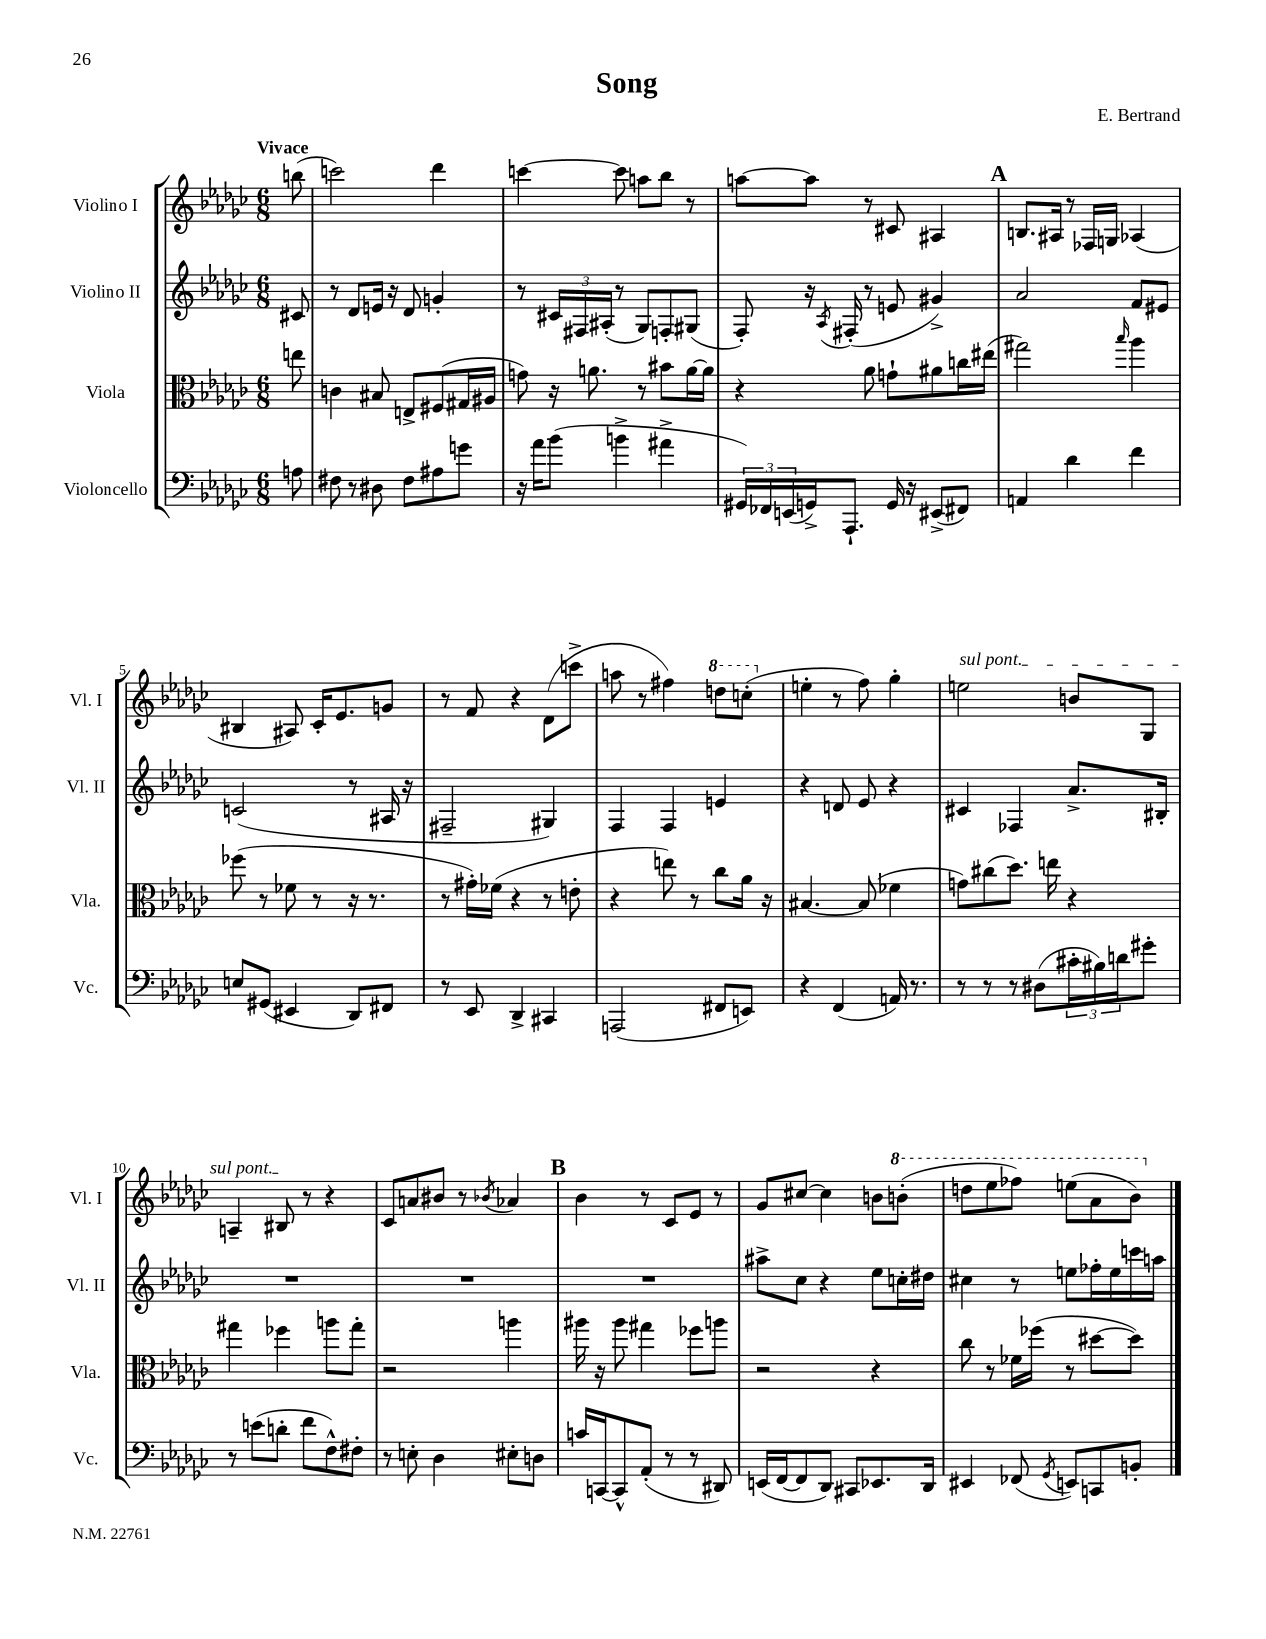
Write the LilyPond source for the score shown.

\header { title = "Song" composer = "E. Bertrand" }
<<
\new StaffGroup <<
\new Staff = "s0" \with { instrumentName = "Violino I" shortInstrumentName = "Vl. I" } {
    \clef treble \key ges \major \numericTimeSignature \time 6/8 \partial 8 \tempo "Vivace"
    b''8( |
    c'''2) des'''4 |
    c'''4~ c'''8 a''8 bes''8 r8 |
    a''8~ a''8 r8 cis'8 ais4 |
    \mark \markup { \bold "A" } b8. ais16 r8 fes16 g16 aes4( |
    bis4 ais8) ces'16-. ees'8. g'8 |
    r8 f'8 r4 des'8( c'''8-> |
    a''8 r8 fis''4) \ottava #1 d'''8 c'''8-.( \ottava #0 |
    e''4-. r8 f''8) ges''4-. |
    \once \override TextSpanner.bound-details.left.text = \markup { \italic "sul pont." } e''2\startTextSpan b'8 ges8 |
    a4-- bis8\stopTextSpan r8 r4 |
    ces'8 a'8 bis'8 r8 \acciaccatura { bes'8 } aes'4 |
    \mark \markup { \bold "B" } bes'4 r8 ces'8 ees'8 r8 |
    ges'8 cis''8~ cis''4 b'8 \ottava #1 b''8-.( |
    d'''8 ees'''8 fes'''8) e'''8( aes''8 bes''8) \ottava #0 \bar "|." |
}
\new Staff = "s1" \with { instrumentName = "Violino II" shortInstrumentName = "Vl. II" } {
    \clef treble \key ges \major \numericTimeSignature \time 6/8 \partial 8
    cis'8 |
    r8 des'8 e'16 r16 des'8 g'4-. |
    r8 \tuplet 3/2 { cis'16 fis16 ais16-.( } r8 ges8) f8-. gis8( |
    f8-.) r16 \acciaccatura { aes8 } fis16-.( r8 e'8 gis'4->) |
    \mark \markup { \bold "A" } aes'2 f'8 eis'8 |
    c'2( r8 ais16 r16 |
    fis2-- gis4) |
    f4 f4 e'4 |
    r4 d'8 ees'8 r4 |
    cis'4 fes4 aes'8.-> bis16-. |
    R2. |
    R2. |
    \mark \markup { \bold "B" } R2. |
    ais''8-> ces''8 r4 ees''8 c''16-. dis''16 |
    cis''4 r8 e''8 fes''16-. e''16 c'''16 a''16 \bar "|." |
}
\new Staff = "s2" \with { instrumentName = "Viola" shortInstrumentName = "Vla." } {
    \clef alto \key ges \major \numericTimeSignature \time 6/8 \partial 8
    e''8 |
    c'4 bis8 e8-> fis8( gis16 ais16 |
    g'8) r16 a'8. r8 bis'8 a'16~ a'16 |
    r4 aes'8 g'8-! ais'8 c''16 eis''16( |
    \mark \markup { \bold "A" } gis''2) \grace { bes''16 } aes''4 |
    fes''8( r8 fes'8 r8 r16 r8. |
    r8 gis'16-.) fes'16( r4 r8 e'8-. |
    r4 e''8) r8 ces''8 aes'16 r16 |
    bis4.~ bis8( fes'4 |
    g'8) cis''8( des''8.) e''16 r4 |
    gis''4 fes''4 a''8 gis''8-. |
    r2 a''4 |
    \mark \markup { \bold "B" } ais''16 r16 ais''8 gis''4 fes''8 a''8 |
    r2 r4 |
    ces''8 r8 fes'16 fes''16( r8 dis''8~ dis''8) \bar "|." |
}
\new Staff = "s3" \with { instrumentName = "Violoncello" shortInstrumentName = "Vc." } {
    \clef bass \key ges \major \numericTimeSignature \time 6/8 \partial 8
    a8 |
    fis8 r8 dis8 fis8 ais8 g'8 |
    r16 aes'16 bes'8( b'4-> ais'4-> |
    \tuplet 3/2 { gis,16) fes,16 e,16( } g,16->) aes,,8.-! g,16 r16 eis,8->( fis,8) |
    \mark \markup { \bold "A" } a,4 des'4 f'4 |
    e8 gis,8( eis,4 des,8) fis,8 |
    r8 ees,8 des,4-> cis,4 |
    a,,2( fis,8 e,8) |
    r4 f,4( a,16) r8. |
    r8 r8 r8 dis8( \tuplet 3/2 { cis'16-. bis16) d'16 } gis'8-. |
    r8 e'8( d'8-. f'8 f8-^) fis8-. |
    r8 e8-. des4 eis8-. d8 |
    \mark \markup { \bold "B" } c'16 c,16~ c,8-^ aes,8-.( r8 r8 dis,8) |
    e,16( f,16~ f,8 des,8) cis,8 ees,8. des,16 |
    eis,4 fes,8( \acciaccatura { ges,8 } e,8) c,8 b,8-. \bar "|." |
}
>>
>>
